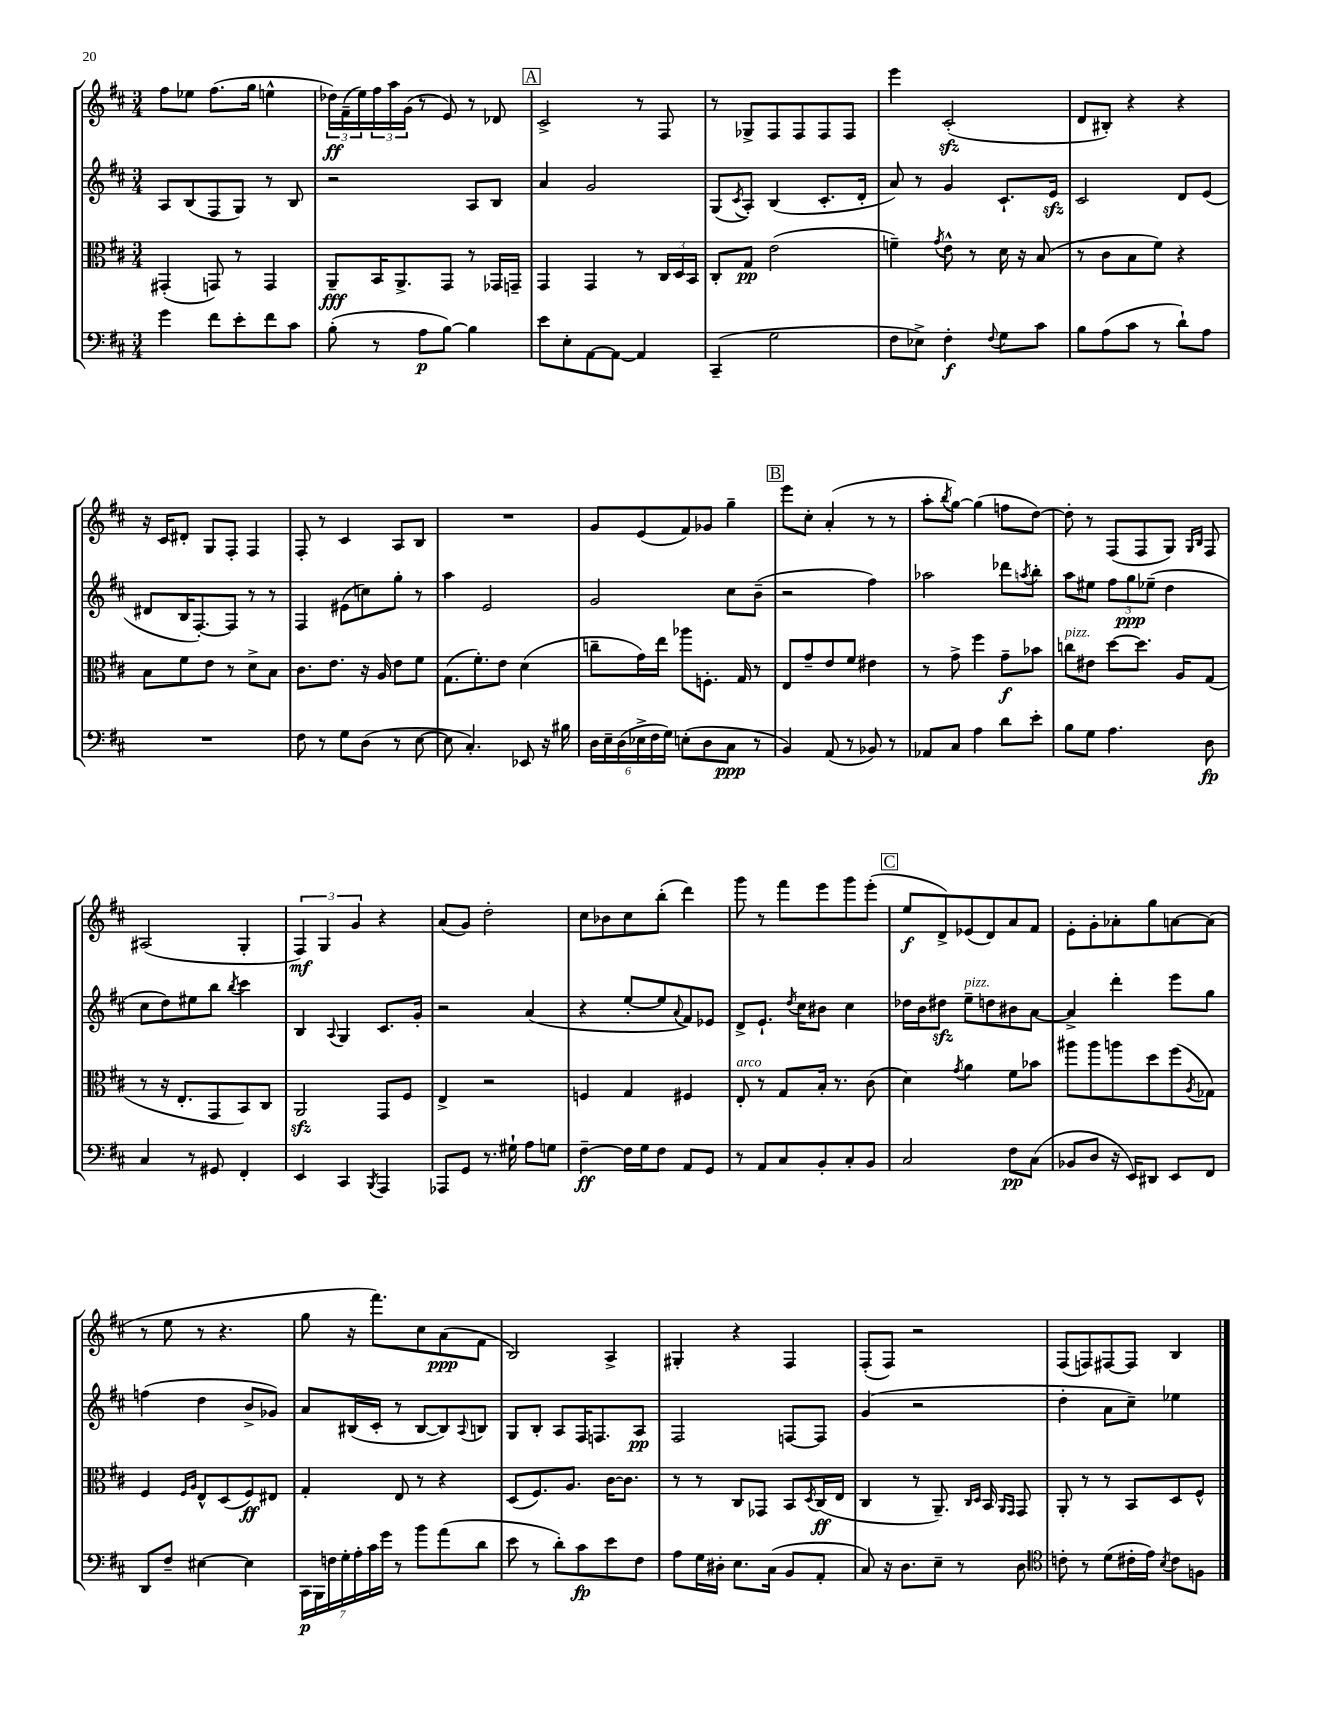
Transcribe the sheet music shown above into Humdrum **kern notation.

**kern	**kern	**kern	**kern
*staff4	*staff3	*staff2	*staff1
*clefF4	*clefC3	*clefG2	*clefG2
*k[f#c#]	*k[f#c#]	*k[f#c#]	*k[f#c#]
*M3/4	*M3/4	*M3/4	*M3/4
4g	(4GG#'	8A	8ff#
.	.	(8B	8ee-
8f#	8GG)	8F#	(8.ff#
8e'	8r	8G)	.
.	.	.	16gg
8f#	4GG	8r	4ee^^
8c#	.	8B	.
=	=	=	=
(8B'	8AA~	2r	24dd-)
.	.	.	(24f#~
.	.	.	24ee)
8r	16BB	.	24ff#
.	.	.	24aa
.	8.AA^	.	.
.	.	.	(24g
8A	.	.	8r
[8B)	8GG	.	8e)
4B]	8r	8A	8r
.	16GG-	8B	8d-
.	16GG~	.	.
=	=	=	=
8e	4GG	4a	2c#^
8E'	.	.	.
[8AA	4GG	2g	.
8AA_	.	.	.
4AA]	8r	.	8r
.	24C#	.	8F#
.	24D	.	.
.	24BB	.	.
=	=	=	=
(4CC#~	8C#'	(8G	8r
.	.	8qc#	.
.	8G	8A')	8G-^
2G	(2e	(4B	8F#
.	.	.	8F#
.	.	8.c#'	8F#
.	.	.	8F#
.	.	16d'	.
=	=	=	=
8F#	4f~)	8a)	4eee
8E-^)	.	8r	.
.	8qg	.	.
4F#'	8e^^	4g	(2c#'
.	8r	.	.
8qqF#	.	.	.
8G	16d	8.c#`	.
.	16r	.	.
8c#	(8B	.	.
.	.	16e	.
=	=	=	=
8B	8r	2c#	8d
(8A	8c#	.	8B#')
8c#	8B	.	4r
8r	8f#)	.	.
8d`)	4r	8d	4r
8A	.	(8e	.
=	=	=	=
2.r	8B	8d#	16r
.	.	.	16c#
.	8f#	16B	8d#'
.	.	[8.F#')	.
.	8e	.	8G
.	8r	8F#]	8F#'
.	8d^	8r	4F#
.	8B	8r	.
=	=	=	=
8F#	8.c#	4F#	8F#'
8r	.	.	8r
.	8.e	.	.
8G	.	(8e#	4c#
(8D	16r	8cc)	.
.	16A	.	.
8r	8e	8gg'	8A
[8E	8f#	8r	8B
=	=	=	=
8E]	(8.G	4aa	2.r
4.C#')	.	.	.
.	8.f#')	.	.
.	.	2e	.
.	8e	.	.
8EE-	(4d	.	.
16r	.	.	.
16B#	.	.	.
=	=	=	=
24D	8cc~	2g	8g
24E~	.	.	.
(24D	.	.	.
24E-^	16g)	.	(8e
24F#	.	.	.
.	16ee	.	.
24G)	.	.	.
(8E'	8aa-	.	8f#)
8D	8.F'	.	8g-
8C#	.	8cc#	4gg~
.	16G	.	.
8r	8r	(8b~	.
=	=	=	=
4BB)	8E	2r	8eee
.	8g~	.	8cc#'
(8AA	8e	.	(4a'
8r	8f#	.	.
8BB-)	4e#	4ff#)	8r
8r	.	.	8r
=	=	=	=
8AA-	8r	2aa-	8aa'
.	.	.	8qbb
8C#	8g^	.	[8gg)
4A	4ff#	.	(4gg]
8d	8g~	8ddd-	8ff
.	.	8qaa	.
8e'	8b-	8bb'	[8dd)
=	=	=	=
8B	8cc	8aa	8dd']
8G	8e#	8ee#	8r
4.A	[8dd	12ff#	(8F#
.	.	12gg	.
.	8.dd]	.	8F#
.	.	(12ee-~	.
.	.	4dd	8G)
.	16A	.	.
.	.	.	16qqG
.	.	.	16qqB
8D	(8G	.	8F#
=	=	=	=
4C#	8r	8cc#	(2A#
.	16r	8dd)	.
.	8.E'	.	.
8r	.	8ee#	.
8GG#	8GG	8bb	.
.	.	8qbb	.
4FF#'	8BB)	4ccc#	4G'
.	8C#	.	.
=	=	=	=
4EE	2AA	4B	6F#)
.	.	.	6G
.	.	8qqA	.
4CC#	.	4G	.
.	.	.	6g
8qBBB	.	.	.
4AAA	8GG	8.c#	4r
.	8F#	.	.
.	.	16g'	.
=	=	=	=
8AAA-	4E^	2r	(8a
8GG	.	.	8g)
8.r	2r	.	2dd'
16G#`	.	.	.
8A	.	(4a	.
8G	.	.	.
=	=	=	=
[4F#~	4F	4r	8cc#
.	.	.	8b-
16F#]	4G	[8ee'	8cc#
16G	.	.	.
8F#	.	8ee]	(8bb'
.	.	8qqa	.
8AA	4F#	8f#)	4ddd)
8GG	.	8e-	.
=	=	=	=
8r	8E'	8d^	8ggg
8AA	8r	8.e`	8r
8C#	8G	.	8fff#
.	.	8qdd	.
.	.	16cc#	.
8BB'	16B'	8b#	8eee
.	8.r	.	.
8C#'	.	4cc#	8ggg
8BB	(8c#	.	(8eee'
=	=	=	=
2C#	4d)	16dd-	8ee
.	.	16b	.
.	.	8dd#	8d^)
.	8qg	.	.
.	4a	8ee~	(8e-
.	.	8dd	8d)
8F#	8f#	8b#	8a
(8C#	8b-	[8a	8f#
=	=	=	=
8BB-	8aa#	4a^]	8e'
8D	8aa#	.	8g'
16r	8aa	4ddd'	8a-'
16EE)	.	.	.
8DD#	8dd	.	8gg
8EE	(8ff#	8eee	[8a
.	8qA	.	.
8FF#	8G-)	8gg	(8a]
=	=	=	=
8DD	4F#	(4ff	8r
8F#~	.	.	8ee
.	16qqF#	.	.
.	16qqA	.	.
[4E#	8E^^	4dd	8r
.	(8D	.	4.r
4E#]	8F#)	8b^	.
.	8E#	8g-)	.
=	=	=	=
28CC#	4G'	8a	8gg
28BBB	.	.	.
28F	.	.	.
28G'	.	.	.
.	.	(16B#	16r
28A'	.	.	.
28c#	.	.	.
.	.	16c#'	8.fff#)
28g	.	.	.
8r	8E	8r	.
8b	8r	[8B#	8cc#
(8a	4r	8B#])	(8a
.	.	8qqA	.
8d	.	8B	8f#
=	=	=	=
8e	(8D	8G	2B)
8r	8.F#)	8B'	.
8d')	.	8A	.
.	8.A	.	.
8c#	.	16F#	.
.	.	8.F	.
8e	[16c#	.	4A^
.	8.c#]	.	.
8F#	.	8A	.
=	=	=	=
8A	8r	2F#	4G#'
16G	8r	.	.
16D#'	.	.	.
8.E	8C#	.	4r
.	8GG-	.	.
(16C#	.	.	.
8BB	8BB	[8F	4F#
.	8qD	.	.
8AA'	(16C#	8F]	.
.	16E	.	.
=	=	=	=
8C#)	4C#	(4g	(8F#'
16r	.	.	8F#)
8.D	.	.	.
.	8r	2r	2r
8E~	8.AA~)	.	.
8r	.	.	.
.	16qqC#	.	.
.	16qqD	.	.
.	16BB	.	.
.	16qqAA	.	.
.	16qqGG	.	.
8D	8GG	.	.
=	=	=	=
*clefC4	*	*	*
8c'	8AA'	4dd'	(8F#
8r	8r	.	8F)
(8d	8r	8a	[8F#
16c#'	8BB	8cc#~)	8F#]
16e)	.	.	.
8qB	.	.	.
8c#	8D	4ee-	4B
8F	8F#^^	.	.
==	==	==	==
*-	*-	*-	*-
